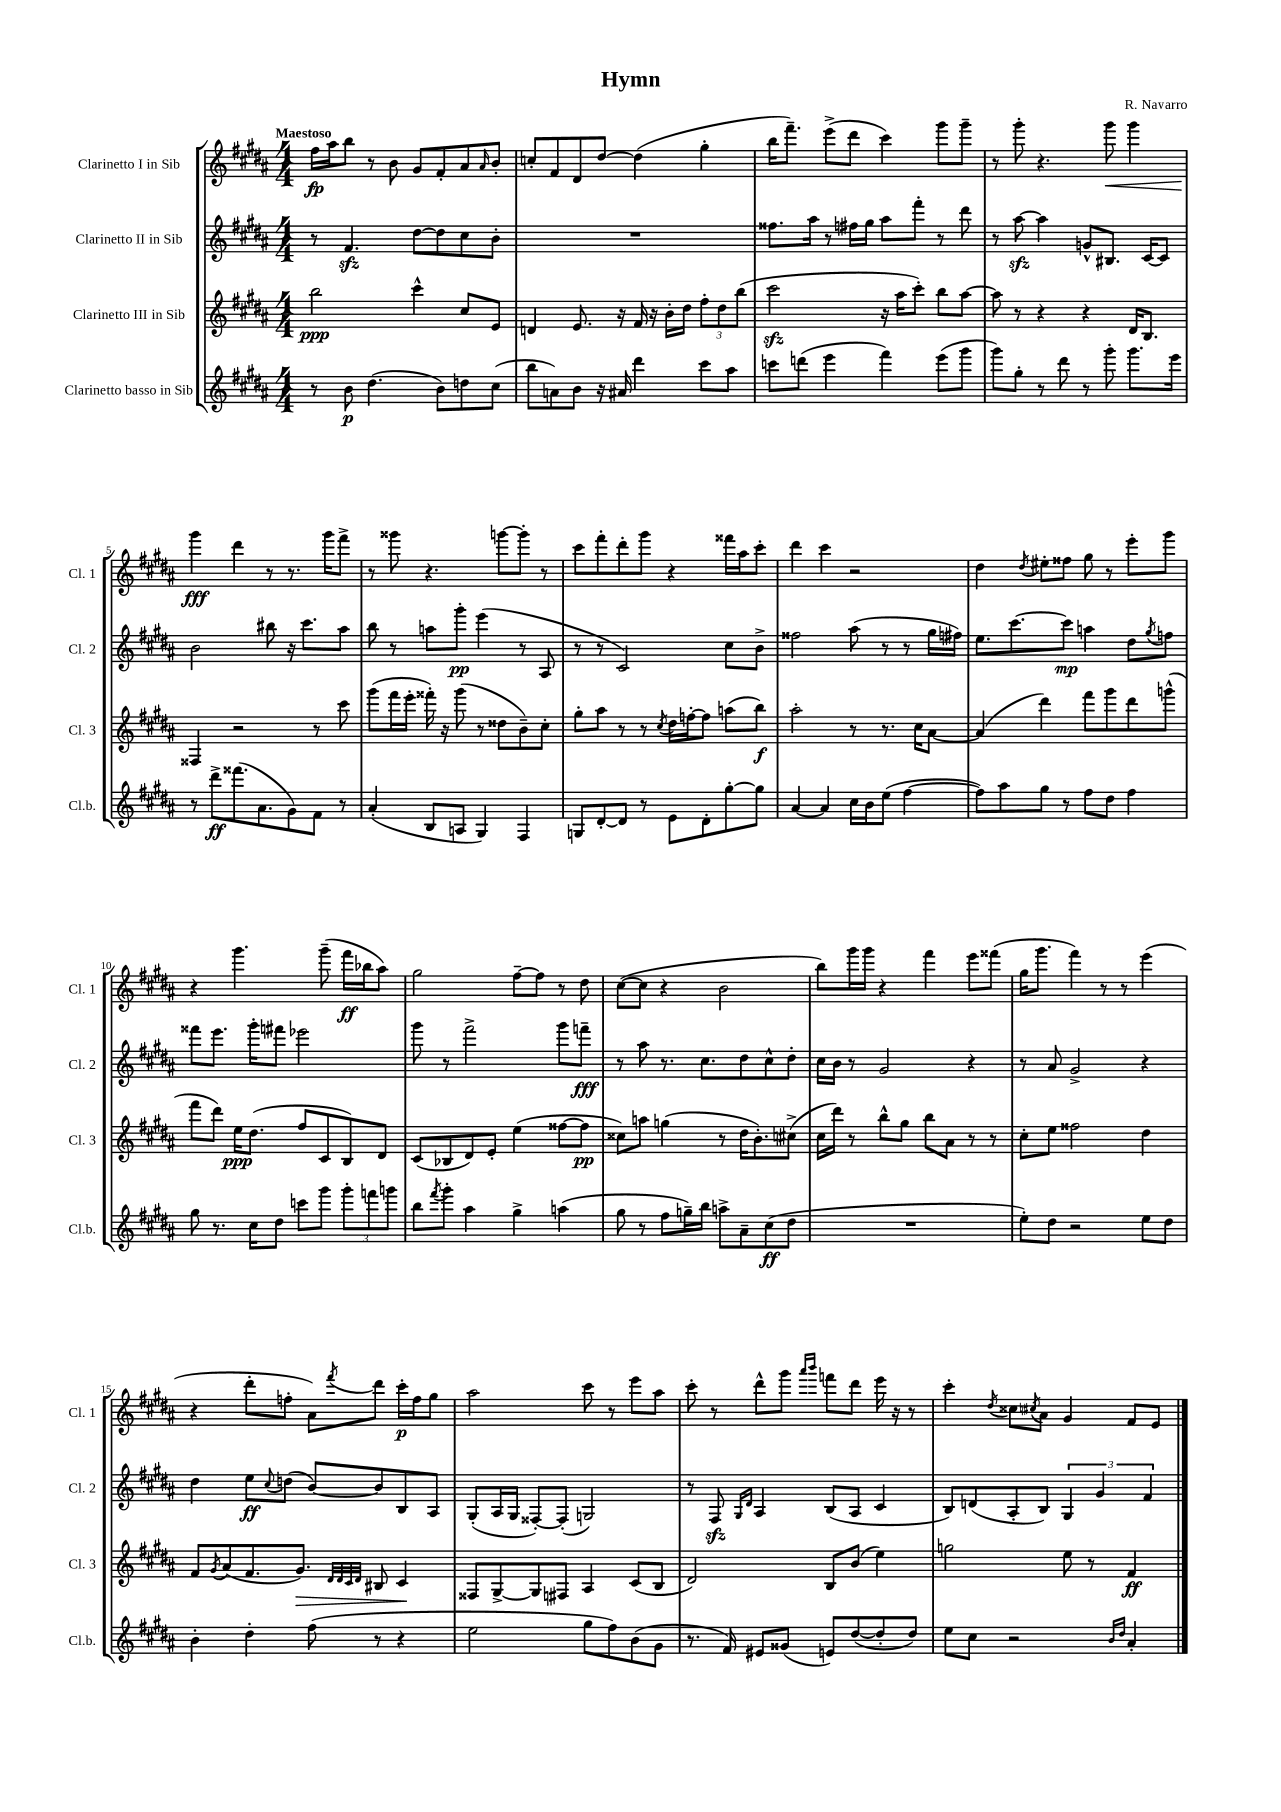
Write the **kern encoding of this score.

**kern	**kern	**kern	**kern
*staff4	*staff3	*staff2	*staff1
*clefG2	*clefG2	*clefG2	*clefG2
*k[f#c#g#d#a#]	*k[f#c#g#d#a#]	*k[f#c#g#d#a#]	*k[f#c#g#d#a#]
*M4/4	*M4/4	*M4/4	*M4/4
8r	2bb	8r	16ff#
.	.	.	16aa#
8b	.	4.f#	8bb
(4.dd#	.	.	8r
.	.	.	8b
.	4ccc#^^	[8dd#	8g#
8b)	.	8dd#]	8f#'
8dd	8cc#	8cc#	8a#
.	.	.	16qqa#
(8cc#	8e	8b'	8b'
=	=	=	=
8bb	4d	1r	8cc'
8a)	.	.	8f#
8b	8.e	.	8d#
16r	.	.	[8dd#
16a#	16r	.	.
4ddd#	16f#	.	(4dd#]
.	16r	.	.
.	16b'	.	.
.	16dd#	.	.
8ccc#	12ff#'	.	4gg#'
.	12dd#	.	.
8aa#	.	.	.
.	(12bb	.	.
=	=	=	=
8ccc	2ccc#	8.ff##	16bb
.	.	.	8.fff#~)
(8ddd	.	.	.
.	.	16aa#	.
4eee	.	8r	(8eee^
.	.	16ff#	8ddd#
.	.	16gg#	.
4fff#)	16r	8aa#	4ccc#)
.	16aa#	.	.
.	8ccc#')	8fff#'	.
(8eee	8bb	8r	8ggg#
8ggg#	[8aa#	8ddd#	8ggg#~
=	=	=	=
8ggg#)	8aa#]	8r	8r
8gg#'	8r	[8aa#	8ggg#'
8r	4r	4aa#]	4.r
8ddd#	.	.	.
8r	4r	8g^^	.
8ggg#'	.	8.B#	8ggg#
8.ggg#	16d#	.	4ggg#
.	8.B	[16c#	.
.	.	8c#]	.
16eee	.	.	.
=	=	=	=
8r	4F##	2b	4ggg#
8ddd#^	.	.	.
(8.fff##	2r	.	4ddd#
8.a#	.	.	.
.	.	8bb#	8r
8g#)	.	16r	8.r
.	.	8.ccc#	.
8f#	8r	.	.
.	.	.	16ggg#
8r	8ccc#	8aa#	8fff#^
=	=	=	=
(4a#'	(8ggg#	8bb	8r
.	16fff#	8r	8ggg##
.	16eee'	.	.
8B	16fff##')	8aa	4.r
.	16r	.	.
8A	(8ggg#	8ggg#'	.
4G#)	8r	(4eee	.
.	8dd##	.	[8ggg
4F#	8b~)	8r	8ggg']
.	8cc#'	8A#	8r
=	=	=	=
8G	8gg#'	8r	8ccc#
[8d#'	8aa#	8r	8fff#'
8d#]	8r	2c#)	8ddd#'
8r	8r	.	8ggg#
.	8qcc#	.	.
8e	16dd#	.	4r
.	[16ff'	.	.
8d#'	8ff]	.	.
[8gg#'	(8aa	8cc#	16fff##
.	.	.	16aa#
8gg#]	8bb)	8b^	8ccc#'
=	=	=	=
[4a#	2aa#'	2ff##	4ddd#
4a#]	.	.	4ccc#
16cc#	8r	(8aa#	2r
16b	.	.	.
(8ee	8.r	8r	.
[4ff#	.	8r	.
.	16cc#	.	.
.	[8a#	16gg#	.
.	.	16ff#)	.
=	=	=	=
8ff#])	(4a#]	8.ee	4dd#
8aa#	.	.	.
.	.	[8.ccc#	.
.	.	.	8qdd#
8gg#	4ddd#)	.	8ee#'
8r	.	8ccc#]	8ff##
8ff#	8fff#	4aa	8gg#
8dd#	8ggg#	.	8r
4ff#	8ddd#	8dd#	8eee'
.	.	8qgg#	.
.	(8ggg^^	8ff	8ggg#
=	=	=	=
8gg#	8fff#	8fff##	4r
8.r	8ddd#)	8.eee	.
.	16ee	.	4.ggg#
16cc#	(8.dd#	16ggg#'	.
8dd#	.	8fff#	.
8ccc	8ff#	2eee-	.
8ggg#	8c#	.	(8ggg#~
12ggg#'	8B)	.	16fff#
.	.	.	16bb-
12fff	.	.	.
.	8d#	.	8aa#)
12ggg	.	.	.
=	=	=	=
8bb	(8c#	8ggg#	2gg#
8qfff#	.	.	.
8ggg#'	8B-	8r	.
4aa#	8d#)	2fff#^	.
.	8e'	.	.
4gg#^	(4ee	.	[8ff#~
.	.	.	8ff#]
(4aa	[8ff##	8ggg#	8r
.	8ff##]	8fff~	8dd#
=	=	=	=
8gg#	8cc##)	8r	([8cc#
8r	8aa	8aa#	8cc#]
8ff#	(4gg	8.r	4r
16gg~)	.	.	.
16bb	.	8.cc#	.
8aa^	8r	.	2b
8a#~	16dd#	8dd#	.
.	8.b')	.	.
(8cc#	.	8cc#^^	.
8dd#	(8cc#^	8dd#'	.
=	=	=	=
1r	16cc#	16cc#	8bb)
.	16ddd#)	16b	.
.	8r	8r	16ggg#
.	.	.	16ggg#
.	8bb^^	2g#	4r
.	8gg#	.	.
.	8bb	.	4fff#
.	8a#	.	.
.	8r	4r	8eee
.	8r	.	(8fff##
=	=	=	=
8ee')	8cc#'	8r	16gg#
.	.	.	8.ggg#
8dd#	8ee	8a#	.
2r	2ff##	2g#^	4fff#)
.	.	.	8r
.	.	.	8r
8ee	4dd#	4r	(4eee
8dd#	.	.	.
=	=	=	=
4b'	8f#	4dd#	4r
.	8qg#	.	.
.	(8a#	.	.
4dd#'	8.f#	8ee	8ddd#'
.	.	8qqcc#	.
.	.	(8dd	8ff'
.	8.g#)	.	.
(8ff#	.	[8b)	8a#)
.	32qqd#	.	.
.	32qqd#	.	.
.	32qqc#	.	.
.	32qqd#	.	8qfff#
8r	8B#	8b]	8ddd#
4r	4c#	8B	16ccc#'
.	.	.	16ff
.	.	8A#	8gg#
=	=	=	=
2ee	8F##	(8G#'	2aa#
.	[8G#^	16A#	.
.	.	16G#	.
.	8G#]	[8F##')	.
.	8F#	(8F##']	.
8gg#	4A#	2G)	8ccc#
8ff#)	.	.	8r
(8b	(8c#	.	8eee
8g#	8B	.	8aa#
=	=	=	=
8.r	2d#)	8r	8ccc#'
.	.	8F#	8r
16f#)	.	.	.
.	.	16qqG#	.
.	.	16qqd#	.
8e#	.	4A#	8ddd#^^
(8g##	.	.	8ggg#
.	.	.	16qqaaa#
.	.	.	16qqbbb
8e)	8B	(8B	8fff
([8dd#	(8b	8A#	8ddd#
8dd#']	4ee)	4c#	16eee
.	.	.	16r
8dd#)	.	.	8r
=	=	=	=
8ee	2gg	8B)	4ccc#'
8cc#	.	(8d	.
.	.	.	8qdd#
2r	.	8A#'	8cc##
.	.	.	8qcc#
.	.	8B)	8a#
.	8ee	6G#	4g#
.	8r	.	.
.	.	6g#	.
16qqb	.	.	.
16qqdd#	.	.	.
4a#'	4f#	.	8f#
.	.	6f#	.
.	.	.	8e
==	==	==	==
*-	*-	*-	*-
